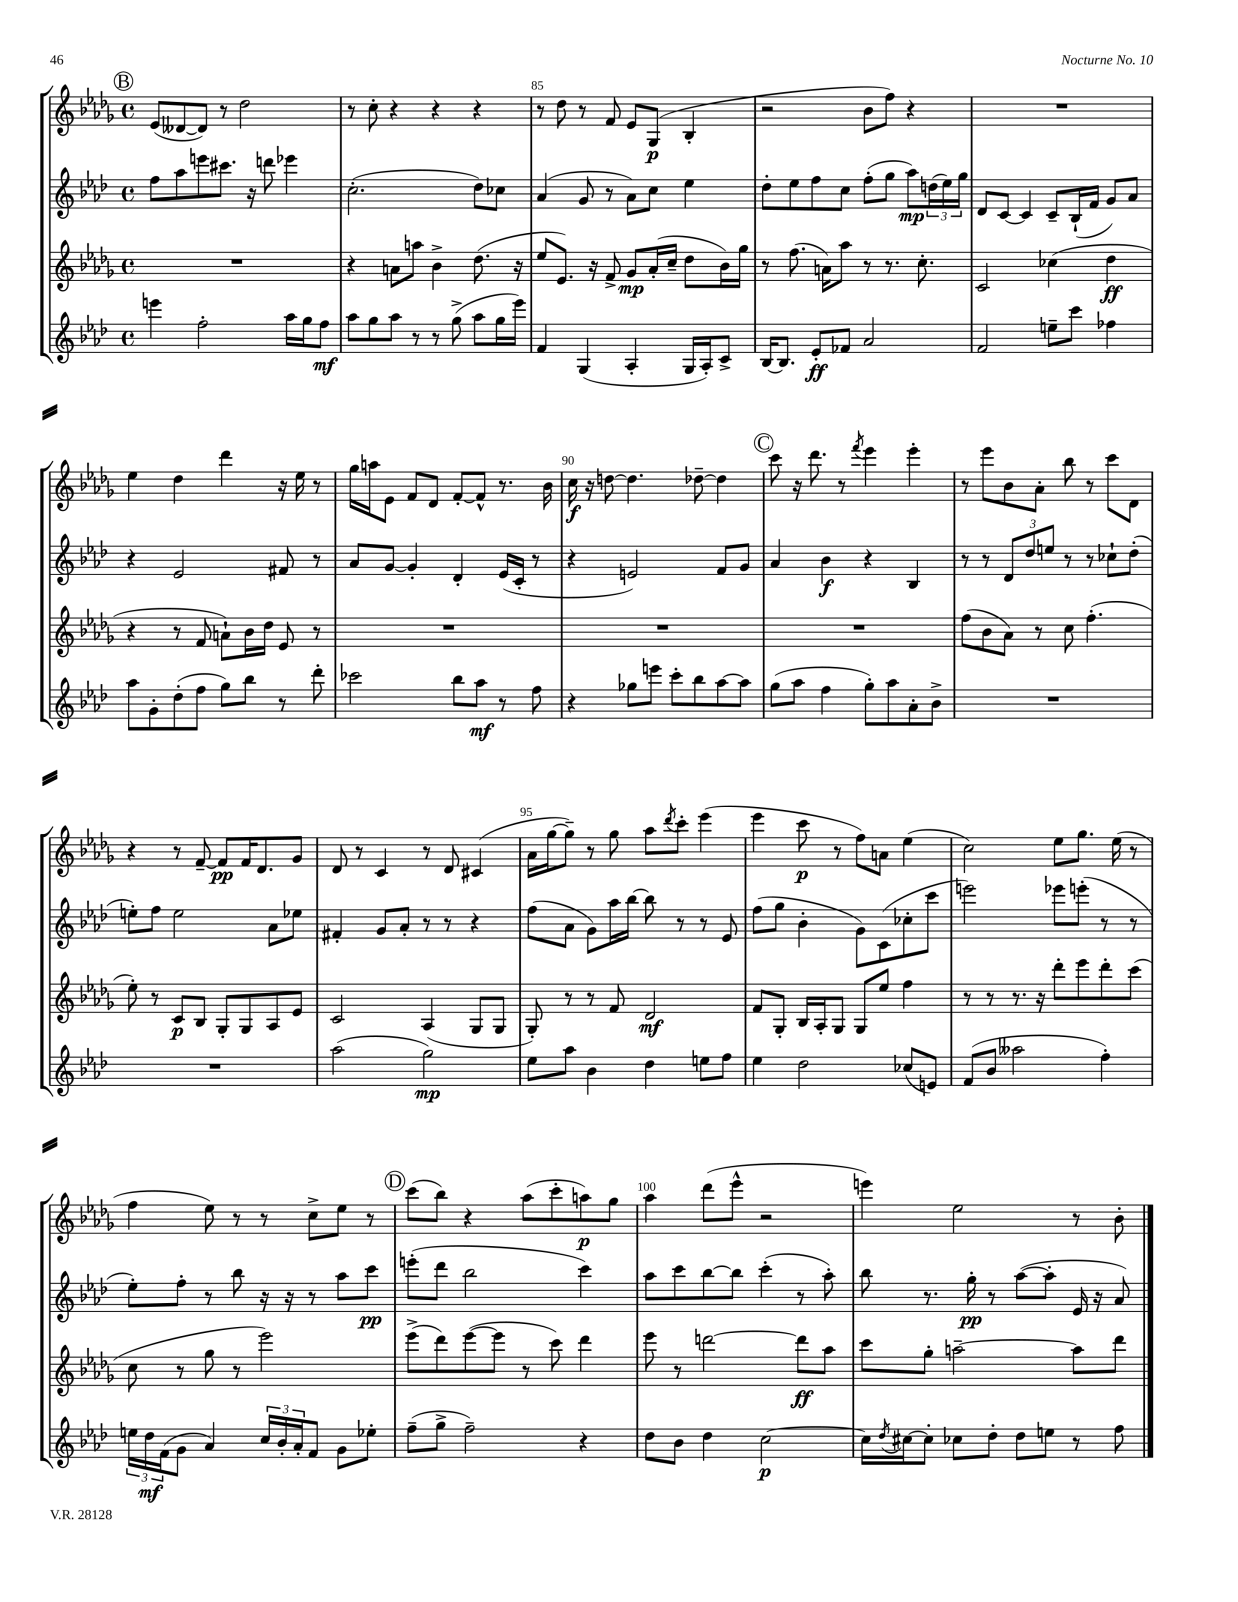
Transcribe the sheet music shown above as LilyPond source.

<<
\new StaffGroup <<
\new Staff = "s0" {
    \clef treble \key des \major \defaultTimeSignature \time 4/4
    \mark \markup { \circle "B" } ees'8( deses'8~ deses'8) r8 des''2 |
    r8 c''8-. r4 r4 r4 |
    r8 des''8 r8 f'8 ees'8 ges8\p( bes4-. |
    r2 bes'8 f''8) r4 |
    R1 |
    ees''4 des''4 des'''4 r16 ees''16 r8 |
    ges''16 a''16 ees'8 f'8 des'8 f'8~-. f'8-^ r8. bes'16 |
    c''16\f r16 d''8~ d''4. des''8~-- des''4 |
    \mark \markup { \circle "C" } c'''8 r16 des'''8. r8 \acciaccatura { f'''8 } ees'''4 ees'''4-. |
    r8 ees'''8 bes'8 aes'8-. bes''8 r8 c'''8 des'8 |
    r4 r8 f'8~-- f'8\pp f'16 des'8. ges'8 |
    des'8 r8 c'4 r8 des'8 cis'4( |
    aes'16 ges''16~ ges''8--) r8 ges''8 aes''8 \acciaccatura { des'''8 } c'''8-. ees'''4( |
    ees'''4 c'''8\p r8 f''8) a'8 ees''4( |
    c''2) ees''8 ges''8. ees''16( r8 |
    f''4 ees''8) r8 r8 c''8-> ees''8 r8 |
    \mark \markup { \circle "D" } c'''8( bes''8) r4 aes''8( c'''8-. a''8\p) ges''8 |
    aes''4 des'''8( ees'''8-^ r2 |
    e'''4) ees''2 r8 bes'8-. \bar "|." |
}
\new Staff = "s1" {
    \clef treble \key aes \major \defaultTimeSignature \time 4/4
    \mark \markup { \circle "B" } f''8 aes''8 e'''8 cis'''8. r16 d'''8 ees'''4 |
    c''2.-.( des''8) ces''8 |
    aes'4( g'8 r8 aes'8) c''8 ees''4 |
    des''8-. ees''8 f''8 c''8 f''8-.( g''8 aes''8\mp) \tuplet 3/2 { d''16( ees''16) g''16 } |
    des'8 c'8~ c'4 c'8-- bes16-!( f'16 g'8) aes'8 |
    r4 ees'2 fis'8 r8 |
    aes'8 g'8~ g'4-. des'4-. ees'16( c'16-. r8 |
    r4 e'2) f'8 g'8 |
    \mark \markup { \circle "C" } aes'4 bes'4\f r4 bes4 |
    r8 r8 \tuplet 3/2 { des'8 des''8 e''8 } r8 r8 ces''8-! des''8-.( |
    e''8-.) f''8 e''2 aes'8 ees''8 |
    fis'4-. g'8 aes'8-. r8 r8 r4 |
    f''8( aes'8 g'8) aes''16 bes''16~ bes''8 r8 r8 ees'8 |
    f''8( g''8 bes'4-. g'8) c'8( ces''8-. c'''8 |
    e'''2) ees'''8 e'''8-.( r8 r8 |
    ees''8-.) f''8-. r8 bes''8 r16 r16 r8 aes''8 c'''8\pp |
    \mark \markup { \circle "D" } e'''8-.( des'''8 bes''2 c'''4) |
    aes''8 c'''8 bes''8~ bes''8 c'''4-.( r8 aes''8-.) |
    bes''8 r8. g''16-.\pp r8 aes''8~( aes''8-. ees'16 r16 aes'8) \bar "|." |
}
\new Staff = "s2" {
    \clef treble \key des \major \defaultTimeSignature \time 4/4
    \mark \markup { \circle "B" } R1 |
    r4 a'8 a''8 bes'4-> des''8.( r16 |
    ees''8 ees'8.) r16 f'8-> ges'8\mp aes'16-.( c''16-- des''8 bes'16) ges''16 |
    r8 f''8.( a'16) aes''8 r8 r8. c''8.-. |
    c'2 ces''4( des''4\ff |
    r4 r8 f'8 a'8-!) bes'16 des''16 ees'8 r8 |
    R1 |
    R1 |
    \mark \markup { \circle "C" } R1 |
    f''8( bes'8 aes'8) r8 c''8 f''4.-.( |
    ees''8-.) r8 c'8\p bes8 ges8-. ges8 aes8 ees'8 |
    c'2 aes4( ges8 ges8 |
    ges8-.) r8 r8 f'8 des'2\mf |
    f'8 ges8-. bes16 aes16-. ges8 ges8 ees''8 f''4 |
    r8 r8 r8. r16 des'''8-. ees'''8 des'''8-. c'''8( |
    c''8 r8 ges''8 r8 ees'''2) |
    \mark \markup { \circle "D" } ees'''8->( des'''8) ees'''8~( ees'''8 r8 c'''8) des'''4 |
    ees'''8 r8 d'''2~ d'''8\ff aes''8 |
    c'''8 ges''8-. a''2~-- a''8 des'''8 \bar "|." |
}
\new Staff = "s3" {
    \clef treble \key aes \major \defaultTimeSignature \time 4/4
    \mark \markup { \circle "B" } e'''4 f''2-. aes''16 g''16 f''8\mf |
    aes''8 g''8 aes''8 r8 r8 g''8->( aes''8 g''16 ees'''16) |
    f'4 g4( aes4-. g16 aes16-.) c'8-> |
    bes16~ bes8. ees'8-.\ff fes'8 aes'2 |
    f'2 e''8-- c'''8 fes''4 |
    aes''8 g'8-. des''8-.( f''8 g''8) bes''8 r8 des'''8-. |
    ces'''2 bes''8 aes''8\mf r8 f''8 |
    r4 ges''8 e'''8 c'''8-. bes''8 aes''8~ aes''8 |
    \mark \markup { \circle "C" } g''8( aes''8 f''4 g''8-.) aes''8 aes'8-. bes'8-> |
    R1 |
    R1 |
    aes''2( g''2\mp) |
    ees''8 aes''8 bes'4 des''4 e''8 f''8 |
    ees''4 des''2 ces''8( e'8) |
    f'8( bes'8 aeses''2 f''4-.) |
    \tuplet 3/2 { e''16 des''16\mf f'16( } g'8 aes'4) \tuplet 3/2 { c''16 bes'16-. aes'16-. } f'8 g'8 ees''8-. |
    \mark \markup { \circle "D" } f''8--( g''8-> f''2--) r4 |
    des''8 bes'8 des''4 c''2~\p |
    c''16 \acciaccatura { des''8 } cis''16~ cis''8-. ces''8 des''8-. des''8 e''8 r8 f''8 \bar "|." |
}
>>
>>
\layout { \context { \Score currentBarNumber = #83 \override BarNumber.break-visibility = ##(#f #t #t) barNumberVisibility = #(every-nth-bar-number-visible 5) } }
